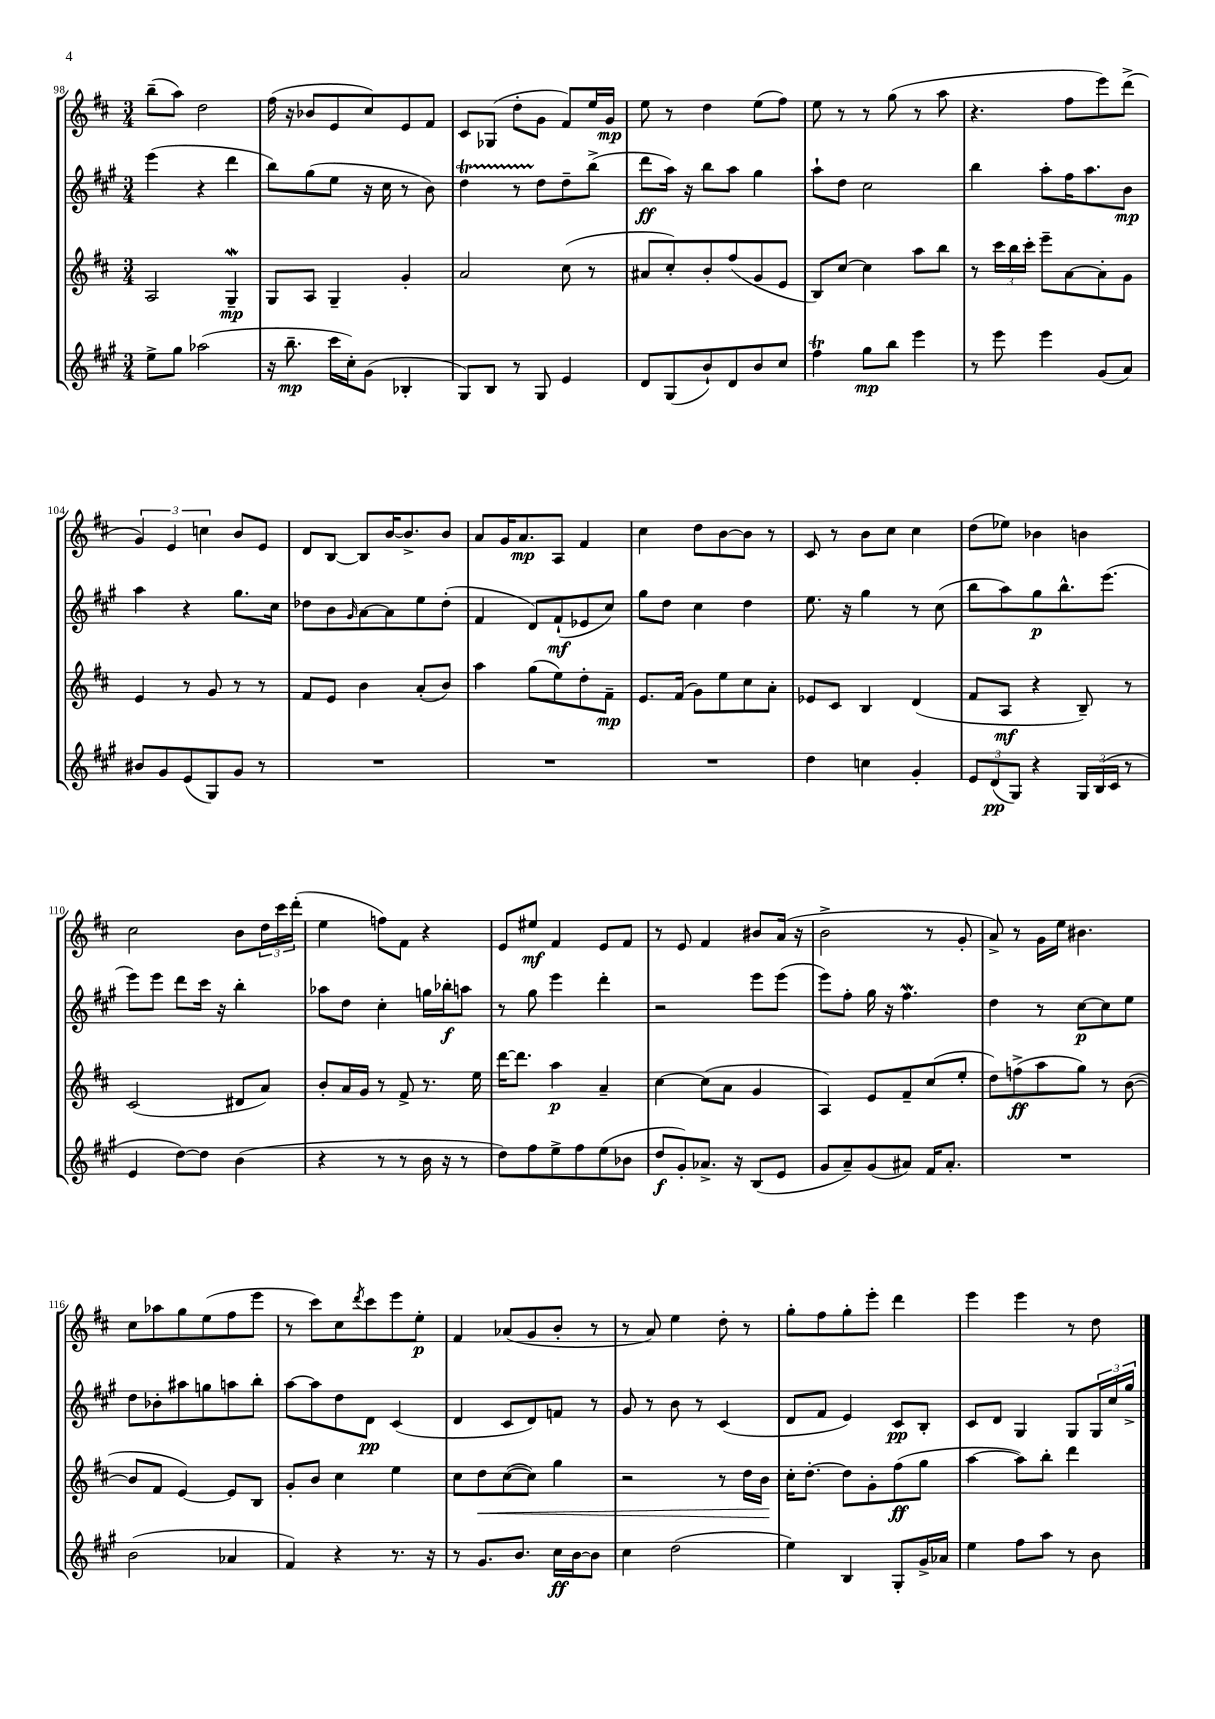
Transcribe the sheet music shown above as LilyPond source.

<<
\new StaffGroup <<
\new Staff = "s0" {
    \clef treble \key d \major \numericTimeSignature \time 3/4
    b''8--( a''8) d''2 |
    fis''16( r16 bes'8 e'8 cis''8) e'8 fis'8 |
    cis'8 ges8( d''8-. g'8 fis'8) e''16 g'16\mp |
    e''8 r8 d''4 e''8( fis''8) |
    e''8 r8 r8 g''8( r8 a''8 |
    r4. fis''8 e'''8) d'''8->( |
    \tuplet 3/2 { g'4) e'4 c''4 } b'8 e'8 |
    d'8 b8~ b8 b'16~ b'8.-> b'8 |
    a'8 g'16 a'8.\mp a8 fis'4 |
    cis''4 d''8 b'8~ b'8 r8 |
    cis'8 r8 b'8 cis''8 cis''4 |
    d''8( ees''8) bes'4 b'4 |
    cis''2 b'8 \tuplet 3/2 { d''16 cis'''16 d'''16-.( } |
    e''4 f''8) fis'8 r4 |
    e'8 eis''8\mf fis'4 e'8 fis'8 |
    r8 e'8 fis'4 bis'8 a'16( r16 |
    b'2-> r8 g'8-. |
    a'8->) r8 g'16 e''16 bis'4. |
    cis''8 aes''8 g''8 e''8( fis''8 e'''8 |
    r8 cis'''8) cis''8 \acciaccatura { d'''8 } cis'''8 e'''8 e''8-.\p |
    fis'4 aes'8( g'8 b'8-. r8 |
    r8 a'8) e''4 d''8-. r8 |
    g''8-. fis''8 g''8-. e'''8-. d'''4 |
    e'''4 e'''4 r8 d''8 \bar "|." |
}
\new Staff = "s1" {
    \clef treble \key a \major \numericTimeSignature \time 3/4
    e'''4( r4 d'''4 |
    b''8) gis''8( e''8 r16 cis''16 r8 b'8) |
    d''4\startTrillSpan r8 d''8\stopTrillSpan d''8-- b''8->( |
    d'''8\ff a''16) r16 b''8 a''8 gis''4 |
    a''8-! d''8 cis''2 |
    b''4 a''8-. fis''16 a''8. b'8\mp |
    a''4 r4 gis''8. cis''16 |
    des''8 b'8 \grace { gis'16 } a'8~ a'8 e''8 des''8-.( |
    fis'4 d'8) fis'8-!\mf( ees'8 cis''8) |
    gis''8 d''8 cis''4 d''4 |
    e''8. r16 gis''4 r8 cis''8( |
    b''8 a''8) gis''8\p b''8.-^ e'''8.( |
    e'''8) e'''8 d'''8 cis'''16 r16 b''4-. |
    aes''8 d''8 cis''4-. g''16 bes''16-.\f a''8 |
    r8 gis''8 e'''4 d'''4-. |
    r2 e'''8 e'''8( |
    e'''8) fis''8-. gis''16 r16 fis''4.\mordent |
    d''4 r8 cis''8~\p cis''8 e''8 |
    d''8 bes'8-. ais''8 g''8 a''8 b''8-. |
    a''8~ a''8 d''8 d'8\pp cis'4( |
    d'4 cis'8 d'8) f'8 r8 |
    gis'8 r8 b'8 r8 cis'4( |
    d'8 fis'8 e'4) cis'8\pp b8-. |
    cis'8 d'8 gis4 gis8 \tuplet 3/2 { gis16 cis''16 gis''16-> } \bar "|." |
}
\new Staff = "s2" {
    \clef treble \key d \major \numericTimeSignature \time 3/4
    a2 g4--\mordent\mp |
    g8 a8 g4-- g'4-. |
    a'2 cis''8( r8 |
    ais'8 cis''8-.) b'8-. fis''8( g'8 e'8 |
    b8) cis''8~ cis''4 a''8 b''8 |
    r8 \tuplet 3/2 { cis'''16 b''16 cis'''16-. } e'''8-- a'8~ a'8-. g'8 |
    e'4 r8 g'8 r8 r8 |
    fis'8 e'8 b'4 a'8-.( b'8) |
    a''4 g''8( e''8) d''8-. fis'8--\mp |
    e'8. fis'16( g'8) e''8 cis''8 a'8-. |
    ees'8 cis'8 b4 d'4( |
    fis'8 a8\mf r4 b8--) r8 |
    cis'2( dis'8 a'8) |
    b'8-. a'16 g'16 r8 fis'8-> r8. e''16 |
    d'''16~ d'''8. a''4\p a'4-- |
    cis''4~ cis''8( a'8 g'4 |
    a4) e'8 fis'8-- cis''8( e''8-. |
    d''8) f''8->\ff( a''8 g''8) r8 b'8~( |
    b'8 fis'8 e'4~) e'8 b8 |
    g'8-. b'8 cis''4 e''4 |
    cis''8 d''8\< cis''8~( cis''8) g''4 |
    r2 r8 d''16 b'16\! |
    cis''16-. d''8.~-. d''8 g'8-. fis''8\ff( g''8 |
    a''4~ a''8) b''8-. d'''4 \bar "|." |
}
\new Staff = "s3" {
    \clef treble \key a \major \numericTimeSignature \time 3/4
    e''8-> gis''8 aes''2( |
    r16 b''8.--\mp cis'''16 cis''16-.) gis'8( bes4-. |
    gis8) b8 r8 gis8 e'4 |
    d'8 gis8( b'8-!) d'8 b'8 cis''8 |
    fis''4\trill gis''8\mp b''8 e'''4 |
    r8 e'''8 e'''4 gis'8( a'8) |
    bis'8 gis'8 e'8( gis8) gis'8 r8 |
    R2. |
    R2. |
    R2. |
    d''4 c''4 gis'4-. |
    \tuplet 3/2 { e'8 d'8\pp( gis8) } r4 \tuplet 3/2 { gis16 b16( cis'16 } r8 |
    e'4 d''8~) d''8 b'4( |
    r4 r8 r8 b'16 r16 r8 |
    d''8) fis''8 e''8-> fis''8 e''8( bes'8 |
    d''8\f gis'8-.) aes'8.-> r16 b8( e'8 |
    gis'8 a'8--) gis'8( ais'8) fis'16 ais'8.-. |
    R2. |
    b'2( aes'4 |
    fis'4) r4 r8. r16 |
    r8 gis'8. b'8. cis''16\ff b'16~ b'8 |
    cis''4 d''2( |
    e''4) b4 gis8-. gis'16-> aes'16 |
    e''4 fis''8 a''8 r8 b'8 \bar "|." |
}
>>
>>
\layout { \context { \Score currentBarNumber = #98 } }
